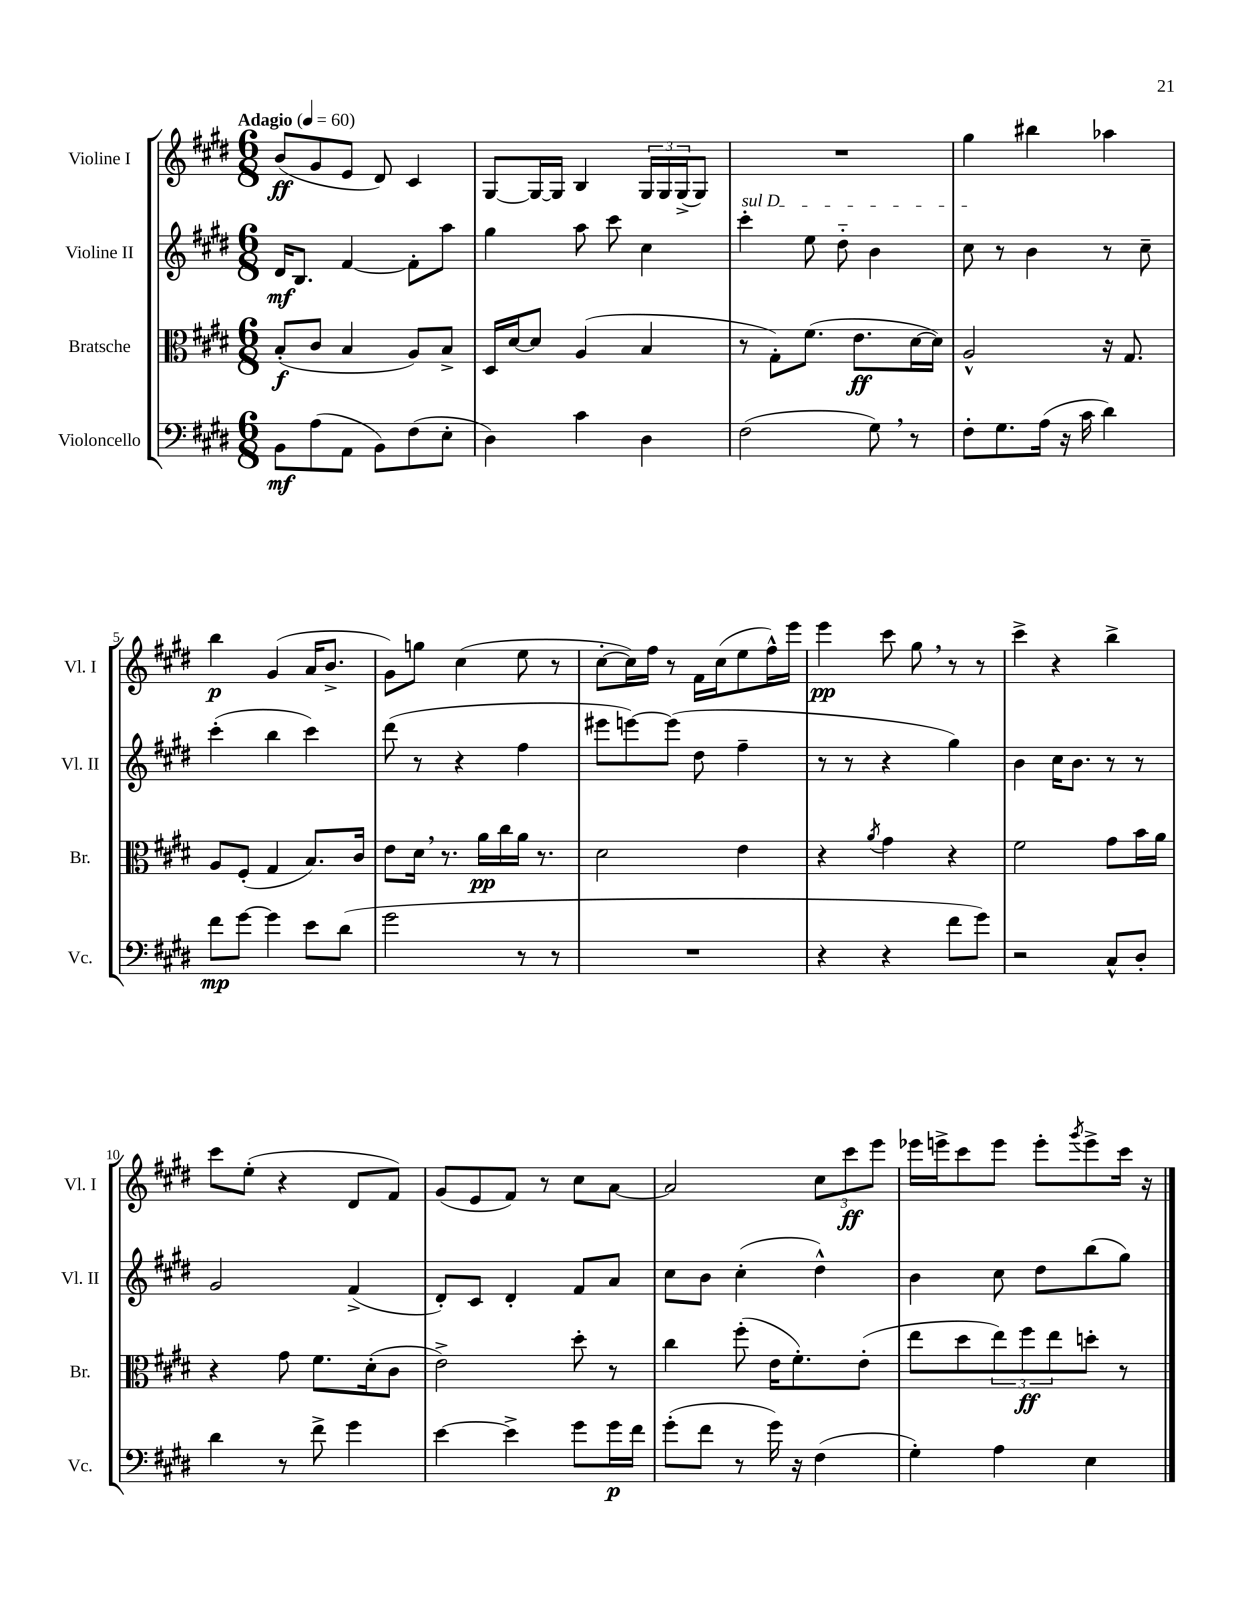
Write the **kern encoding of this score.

**kern	**dynam	**kern	**dynam	**kern	**dynam	**kern	**dynam
*part4	*part4	*part3	*part3	*part2	*part2	*part1	*part1
*staff4	*staff4	*staff3	*staff3	*staff2	*staff2	*staff1	*staff1
*I"Violoncello	*	*I"Bratsche	*	*I"Violine II	*	*I"Violine I	*
*I'Vc.	*	*I'Br.	*	*I'Vl. II	*	*I'Vl. I	*
*clefF4	*	*clefC3	*	*clefG2	*	*clefG2	*
*k[f#c#g#d#]	*	*k[f#c#g#d#]	*	*k[f#c#g#d#]	*	*k[f#c#g#d#]	*
*M6/8	*	*M6/8	*	*M6/8	*	*M6/8	*
*MM60	*	*MM60	*	*MM60	*	*MM60	*
=1	=1	=1	=1	=1	=1	=1	=1
!	!	!	!	!	!	!LO:TX:a:B:t=Adagio	!
8BB\L	mf	(8B'/L	f	16d#/KL	mf	(8b/L	ff
.	.	.	.	8.B/J	.	.	.
(8A\	.	8c#/J	.	.	.	8g#/	.
8AA\J	.	4B/	.	[4f#/	.	8e/J	.
8BB\L)	.	.	.	.	.	8d#/)	.
(8F#\	.	8A/L)	.	8f#'\L]	.	4c#/	.
8E'\J	.	8B^/J	.	8aa\J	.	.	.
=2	=2	=2	=2	=2	=2	=2	=2
4D#\)	.	16D#/LL	.	4gg#\	.	[8G#/L	.
.	.	[16d#/J	.	.	.	.	.
.	.	8d#/J]	.	.	.	16G#/L_	.
.	.	.	.	.	.	16G#/JJ]	.
4c#\	.	(4A/	.	8aa\	.	4B/	.
.	.	.	.	8ccc#\	.	.	.
4D#\	.	4B/	.	4cc#\	.	24G#/LL	.
.	.	.	.	.	.	24G#/	.
.	.	.	.	.	.	(24G#^/J	.
.	.	.	.	.	.	8G#/J)	.
=3	=3	=3	=3	=3	=3	=3	=3
!	!	!	!	!LO:TX:a:i:t=sul D	!	!	!
(2F#\	.	8r	.	4ccc#'\	.	2.r	.
.	.	8G#'\L)	.	.	.	.	.
.	.	(8.f#\J	.	8ee\	.	.	.
.	.	.	.	8dd#\	.	.	.
.	.	8.e\L	ff	.	.	.	.
8G#,\)	.	.	.	4b\	.	.	.
8r	.	[16d#\L	.	.	.	.	.
.	.	16d#\JJ])	.	.	.	.	.
=4	=4	=4	=4	=4	=4	=4	=4
8F#'\L	.	2A^^/	.	8cc#\	.	4gg#\	.
8.G#\	.	.	.	8r	.	.	.
.	.	.	.	4b\	.	4bb#X\	.
(16A\Jk	.	.	.	.	.	.	.
16r	.	.	.	.	.	.	.
16c#\	.	.	.	.	.	.	.
4d#\)	.	16r	.	8r	.	4aa-X\	.
.	.	8.G#/	.	.	.	.	.
.	.	.	.	8cc#~\	.	.	.
!!LO:LB:g=z
=5	=5	=5	=5	=5	=5	=5	=5
8f#\L	mp	8A/L	.	(4ccc#'\	.	4bb\	p
[8g#\J	.	(8F#'/J	.	.	.	.	.
4g#\]	.	4G#/	.	4bb\	.	(4g#/	.
8e\L	.	8.B/L)	.	4ccc#\)	.	16a/KL	.
.	.	.	.	.	.	8.b^/J	.
(8d#\J	.	.	.	.	.	.	.
.	.	16c#/Jk	.	.	.	.	.
=6	=6	=6	=6	=6	=6	=6	=6
2g#\	.	8e\L	.	(8ddd#\	.	8g#\L)	.
.	.	16d#,\Jk	.	8r	.	8ggn\J	.
.	.	8.r	.	.	.	.	.
.	.	.	.	4r	.	(4cc#\	.
.	.	16a\LL	pp	.	.	.	.
.	.	16cc#\	.	.	.	.	.
8r	.	16a\JJ	.	4ff#\	.	8ee\	.
.	.	8.r	.	.	.	.	.
8r	.	.	.	.	.	8r	.
=7	=7	=7	=7	=7	=7	=7	=7
2.r	.	2d#\	.	8eee#X\L	.	[8cc#'\L	.
.	.	.	.	[8eeen\)	.	16cc#\L])	.
.	.	.	.	.	.	16ff#\JJ	.
.	.	.	.	(8eee\J]	.	8r	.
.	.	.	.	8dd#\	.	16f#\LL	.
.	.	.	.	.	.	(16cc#\J	.
.	.	4e\	.	4ff#~\	.	8ee\	.
.	.	.	.	.	.	16ff#^^\L)	.
.	.	.	.	.	.	16eee\JJ	.
=8	=8	=8	=8	=8	=8	=8	=8
4r	.	4r	.	8r	.	4eee\	pp
.	.	.	.	8r	.	.	.
.	.	8qa/	.	.	.	.	.
4r	.	4g#\	.	4r	.	8ccc#\	.
.	.	.	.	.	.	8gg#,\	.
8f#\L	.	4r	.	4gg#\)	.	8r	.
8g#\J)	.	.	.	.	.	8r	.
=9	=9	=9	=9	=9	=9	=9	=9
2r	.	2f#\	.	4b\	.	4ccc#^\	.
.	.	.	.	16cc#\KL	.	4r	.
.	.	.	.	8.b\J	.	.	.
8C#^^/L	.	8g#\L	.	8r	.	4bb^\	.
8D#'/J	.	16b\L	.	8r	.	.	.
.	.	16a\JJ	.	.	.	.	.
!!LO:LB:g=z
=10	=10	=10	=10	=10	=10	=10	=10
4d#\	.	4r	.	2g#/	.	8ccc#\L	.
.	.	.	.	.	.	(8ee'\J	.
8r	.	8g#\	.	.	.	4r	.
8f#^\	.	8.f#\L	.	.	.	.	.
4g#\	.	.	.	(4f#^/	.	8d#/L	.
.	.	(16d#'\k	.	.	.	.	.
.	.	8c#\J	.	.	.	8f#/J)	.
=11	=11	=11	=11	=11	=11	=11	=11
[4e\	.	2e^\)	.	8d#'/L)	.	(8g#/L	.
.	.	.	.	8c#/J	.	8e/	.
4e^\]	.	.	.	4d#'/	.	8f#/J)	.
.	.	.	.	.	.	8r	.
8g#\L	.	8dd#'\	.	8f#/L	.	8cc#\L	.
16g#\L	p	8r	.	8a/J	.	[8a\J	.
16f#\JJ	.	.	.	.	.	.	.
=12	=12	=12	=12	=12	=12	=12	=12
(8g#'\L	.	4cc#\	.	8cc#\L	.	2a/]	.
8f#\J	.	.	.	8b\J	.	.	.
8r	.	(8ff#'\	.	(4cc#'\	.	.	.
16g#\)	.	16e\KL	.	.	.	.	.
16r	.	8.f#'\)	.	.	.	.	.
(4F#\	.	.	.	4dd#^^\)	.	12cc#\L	.
.	.	.	.	.	.	12ccc#\	ff
.	.	(8e'\J	.	.	.	.	.
.	.	.	.	.	.	12eee\J	.
=13	=13	=13	=13	=13	=13	=13	=13
4G#'\)	.	8ee\L	.	4b\	.	16eee-X\LL	.
.	.	.	.	.	.	16eeen^\J	.
.	.	8dd#\	.	.	.	8ccc#\	.
4A\	.	12ee\)	.	8cc#\	.	8eee\J	.
.	.	12ff#\	ff	.	.	.	.
.	.	.	.	8dd#\L	.	8eee'\L	.
.	.	12ee\	.	.	.	.	.
.	.	.	.	.	.	8qggg#/	.
4E\	.	8ddn'\J	.	(8bb\	.	8eee^\	.
.	.	8r	.	8gg#\J)	.	16ccc#\Jk	.
.	.	.	.	.	.	16r	.
==	==	==	==	==	==	==	==
*-	*-	*-	*-	*-	*-	*-	*-
